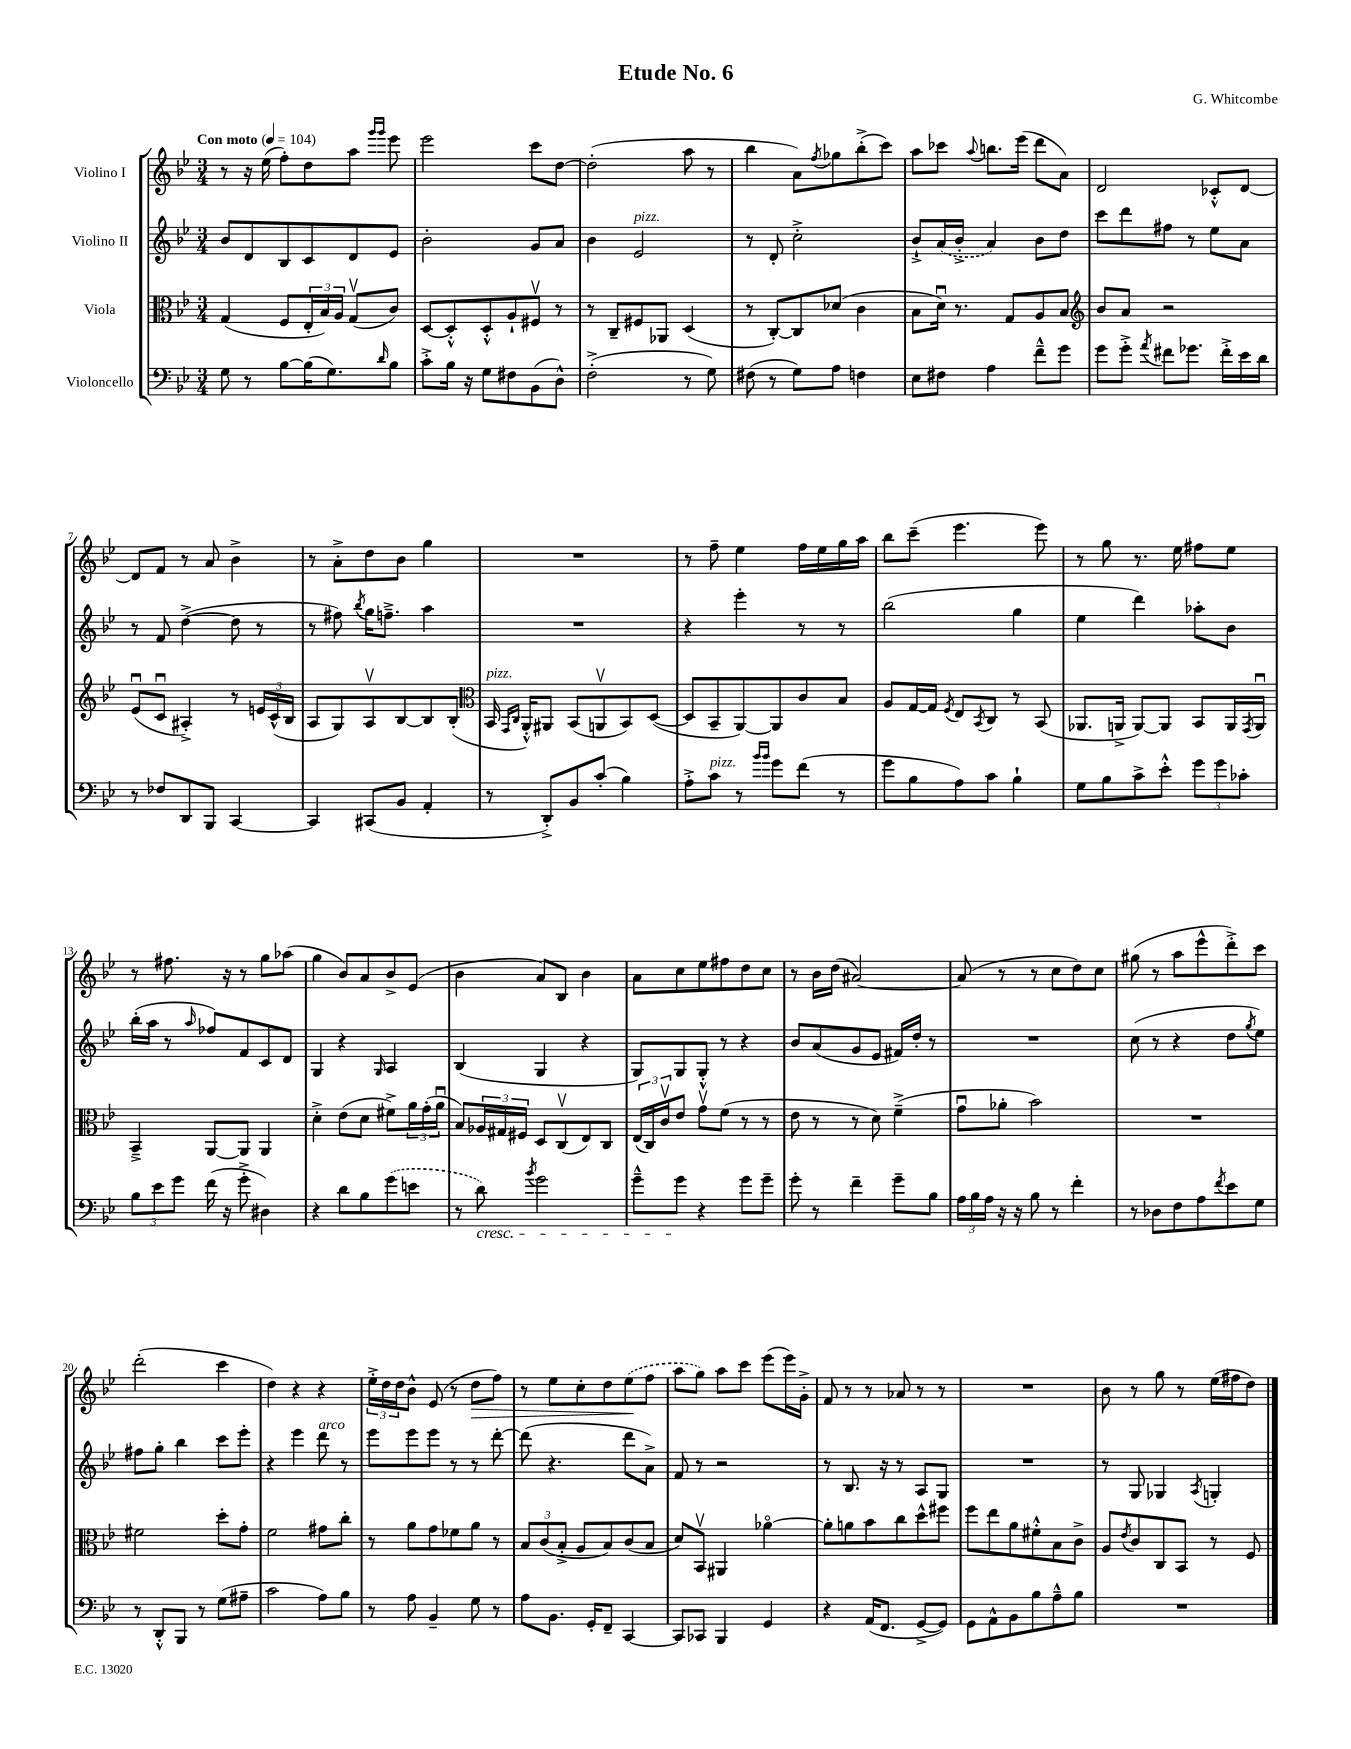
\header { title = "Etude No. 6" composer = "G. Whitcombe" }
<<
\new StaffGroup <<
\new Staff = "s0" \with { instrumentName = "Violino I" } {
    \clef treble \key bes \major \numericTimeSignature \time 3/4 \tempo "Con moto" 4 = 104
    r8 r16 ees''16( f''8-.) d''8 a''8 \grace { g'''16 g'''16 } ees'''8 |
    ees'''2 c'''8 d''8~ |
    d''2-.( a''8 r8 |
    bes''4 a'8) \acciaccatura { f''8 } ges''8 bes''8-.->( c'''8) |
    a''8 ces'''8 \appoggiatura { a''8 } b''8. ees'''16( d'''8 a'8) |
    d'2 ces'8-.-^ d'8~ |
    d'8 f'8 r8 a'8 bes'4-> |
    r8 a'8-.-> d''8 bes'8 g''4 |
    R2. |
    r8 f''8-- ees''4 f''16 ees''16 g''16 a''16 |
    bes''8 c'''8--( ees'''4. ees'''8) |
    r8 g''8 r8. ees''16 fis''8 ees''8 |
    r8 fis''8. r16 r8 g''8 aes''8( |
    g''4 bes'8) a'8 bes'8-> ees'8( |
    bes'4 a'8) bes8 bes'4 |
    a'8 c''8 ees''8 fis''8 d''8 c''8 |
    r8 bes'16 d''16( ais'2~) |
    ais'8( r8 r8 c''8 d''8) c''8 |
    gis''8( r8 a''8 ees'''8-^ d'''8-.->) c'''8 |
    d'''2-.( c'''4 |
    d''4) r4 r4 |
    \tuplet 3/2 { ees''16-.-> d''16 d''16 } bes'8-^ ees'8( r8 d''8\> f''8) |
    r8 ees''8 c''8-. d''8 \once \slurDashed ees''8\!( f''8 |
    a''8 g''8) a''8 c'''8 ees'''8( ees'''16) g'16-.-> |
    f'8 r8 r8 aes'8 r8 r8 |
    R2. |
    bes'8 r8 g''8 r8 ees''16( fis''16 d''8) \bar "|." |
}
\new Staff = "s1" \with { instrumentName = "Violino II" } {
    \clef treble \key bes \major \numericTimeSignature \time 3/4
    bes'8 d'8 bes8 c'8 d'8 ees'8 |
    bes'2-. g'8 a'8 |
    bes'4 ees'2^\markup { \italic "pizz." } |
    r8 d'8-. c''2-.-> |
    bes'8-!-> \once \slurDashed a'16( bes'16-.-> a'4) bes'8 d''8 |
    c'''8 d'''8 fis''8 r8 ees''8 a'8 |
    r8 f'8 d''4~->( d''8 r8 |
    r8 fis''8) \acciaccatura { bes''8 } g''16 f''8.---> a''4 |
    R2. |
    r4 ees'''4-. r8 r8 |
    bes''2( g''4 |
    ees''4 d'''4) aes''8-. bes'8 |
    bes''16-.( a''16 r8 \grace { a''16 } fes''8) f'8 c'8 d'8 |
    g4 r4 \grace { g16 } a4 |
    bes4( g4 r4 |
    g8) g8 g8-.-^ r8 r4 |
    bes'8 a'8( g'8 ees'8 fis'16) d''16-. r8 |
    R2. |
    c''8( r8 r4 d''8 \acciaccatura { g''8 } ees''8) |
    fis''8 g''8-. bes''4 c'''8 ees'''8-. |
    r4 ees'''4 d'''8^\markup { \italic "arco" } r8 |
    ees'''8 ees'''8 ees'''8 r8 r8 d'''8~-. |
    d'''8( r4. d'''8 a'8->) |
    f'8 r8 r2 |
    r8 bes8. r16 r8 a8 g8 |
    R2. |
    r8 g8 ges4 \acciaccatura { a8 } g4-. \bar "|." |
}
\new Staff = "s2" \with { instrumentName = "Viola" } {
    \clef alto \key bes \major \numericTimeSignature \time 3/4
    g4( f8 \tuplet 3/2 { ees16-. bes16) a16 } g8\upbow( c'8) |
    d8~ d8-.-^ d8-.-^ a8-! fis8\upbow r8 |
    r8 c8-- fis8 aes,8 d4( |
    r8 c8~-.) c8 des'8( c'4 |
    bes8 d'16\downbow) r8. g8 a8 bes8 |
    \clef treble bes'8 a'8 r2 |
    ees'8\downbow( c'8\downbow ais4-.->) r8 \tuplet 3/2 { e'16 c'16-^( bes16 } |
    a8 g8) a8\upbow bes8~ bes8 bes8-.( |
    \clef alto bes,16^\markup { \italic "pizz." } \grace { g,16 c16 } a,16-.-^) ais,8 bes,8( a,8\upbow bes,8) d8~( |
    d8 bes,8-- a,8~) a,8 c'8 bes8 |
    a8 g16~ g16 \acciaccatura { f8 } ees8 \acciaccatura { bes,8 } c8 r8 bes,8( |
    aes,8. a,16-> a,8~) a,8 bes,8 a,16 \acciaccatura { g,8 } a,16\downbow |
    bes,4---> a,8~ a,8 a,4 |
    d'4-.-> ees'8( d'8 fis'8->) \tuplet 3/2 { a'16 g'16-.( a'16\downbow } |
    bes8) \tuplet 3/2 { aes16 gis16 fis16 } d8 c8\upbow( ees8) c8 |
    \tuplet 3/2 { ees16( c16) c'16\upbow } ees'8 g'8\upbow f'8( r8 r8 |
    ees'8 r8 r8 d'8) f'4--->( |
    g'8\downbow aes'8-. bes'2) |
    R2. |
    fis'2 d''8-. g'8-. |
    f'2 gis'8 c''8-. |
    r8 a'8 g'8 fes'8 a'8 r8 |
    \tuplet 3/2 { bes8 c'8( bes8-.-> } a8 bes8) c'8( bes8 |
    d'8) bes,8\upbow ais,4 aes'4~\flageolet |
    aes'8-. a'8 bes'8 c''8 d''8-^ fis''8 |
    f''8 ees''8 a'8 fis'8-.-^ bes8 c'8-> |
    a8 \acciaccatura { ees'8 } c'8 c8 bes,8 r8 f8 \bar "|." |
}
\new Staff = "s3" \with { instrumentName = "Violoncello" } {
    \clef bass \key bes \major \numericTimeSignature \time 3/4
    g8 r8 bes8~ bes16( g8.) \grace { d'16 } bes8 |
    c'8-.-> bes16 r16 g8 fis8 bes,8( d8-^) |
    f2-.->( r8 g8) |
    fis8( r8 g8) a8 f4 |
    ees8 fis8 a4 f'8---^ g'8 |
    g'8 g'8-.-> \acciaccatura { a'8 } fis'8 ges'8. fis'16-.-> ees'16 d'16 |
    r8 fes8 d,8 bes,,8 c,4~ |
    c,4 cis,8( bes,8 a,4-. |
    r8 d,8-.->) bes,8 c'8-.( bes4) |
    a8-.-> c'8^\markup { \italic "pizz." } r8 \grace { bes'16 bes'16 } g'8 f'8( r8 |
    g'8 bes8 a8) c'8 bes4-! |
    g8 bes8 c'8-> ees'8-.-^ \tuplet 3/2 { g'8 g'8 ces'8-. } |
    \tuplet 3/2 { bes8 ees'8 g'8 } f'16( r16 g'8-.-> dis4) |
    r4 d'8 bes8 \once \slurDashed g'8( e'8 |
    r8 d'8\cresc) \acciaccatura { bes'8 } g'2 |
    g'8---^ g'8\! r4 g'8 g'8-- |
    g'8-. r8 f'4-- g'8-- bes8 |
    \tuplet 3/2 { a16 bes16 a16 } r16 r16 bes8 r8 f'4-. |
    r8 des8 f8 a8 \acciaccatura { f'8 } ees'8 g8 |
    r8 d,8-.-^ bes,,8 r8 g8( ais8-- |
    c'2 a8) bes8 |
    r8 a8 bes,4-- g8 r8 |
    a8 bes,8. g,16-. f,8-- c,4~ |
    c,8 ces,8 bes,,4 g,4 |
    r4 a,16( f,8. g,8~-> g,8) |
    g,8 a,8-^ bes,8 bes8 a8---^ bes8 |
    R2. \bar "|." |
}
>>
>>
